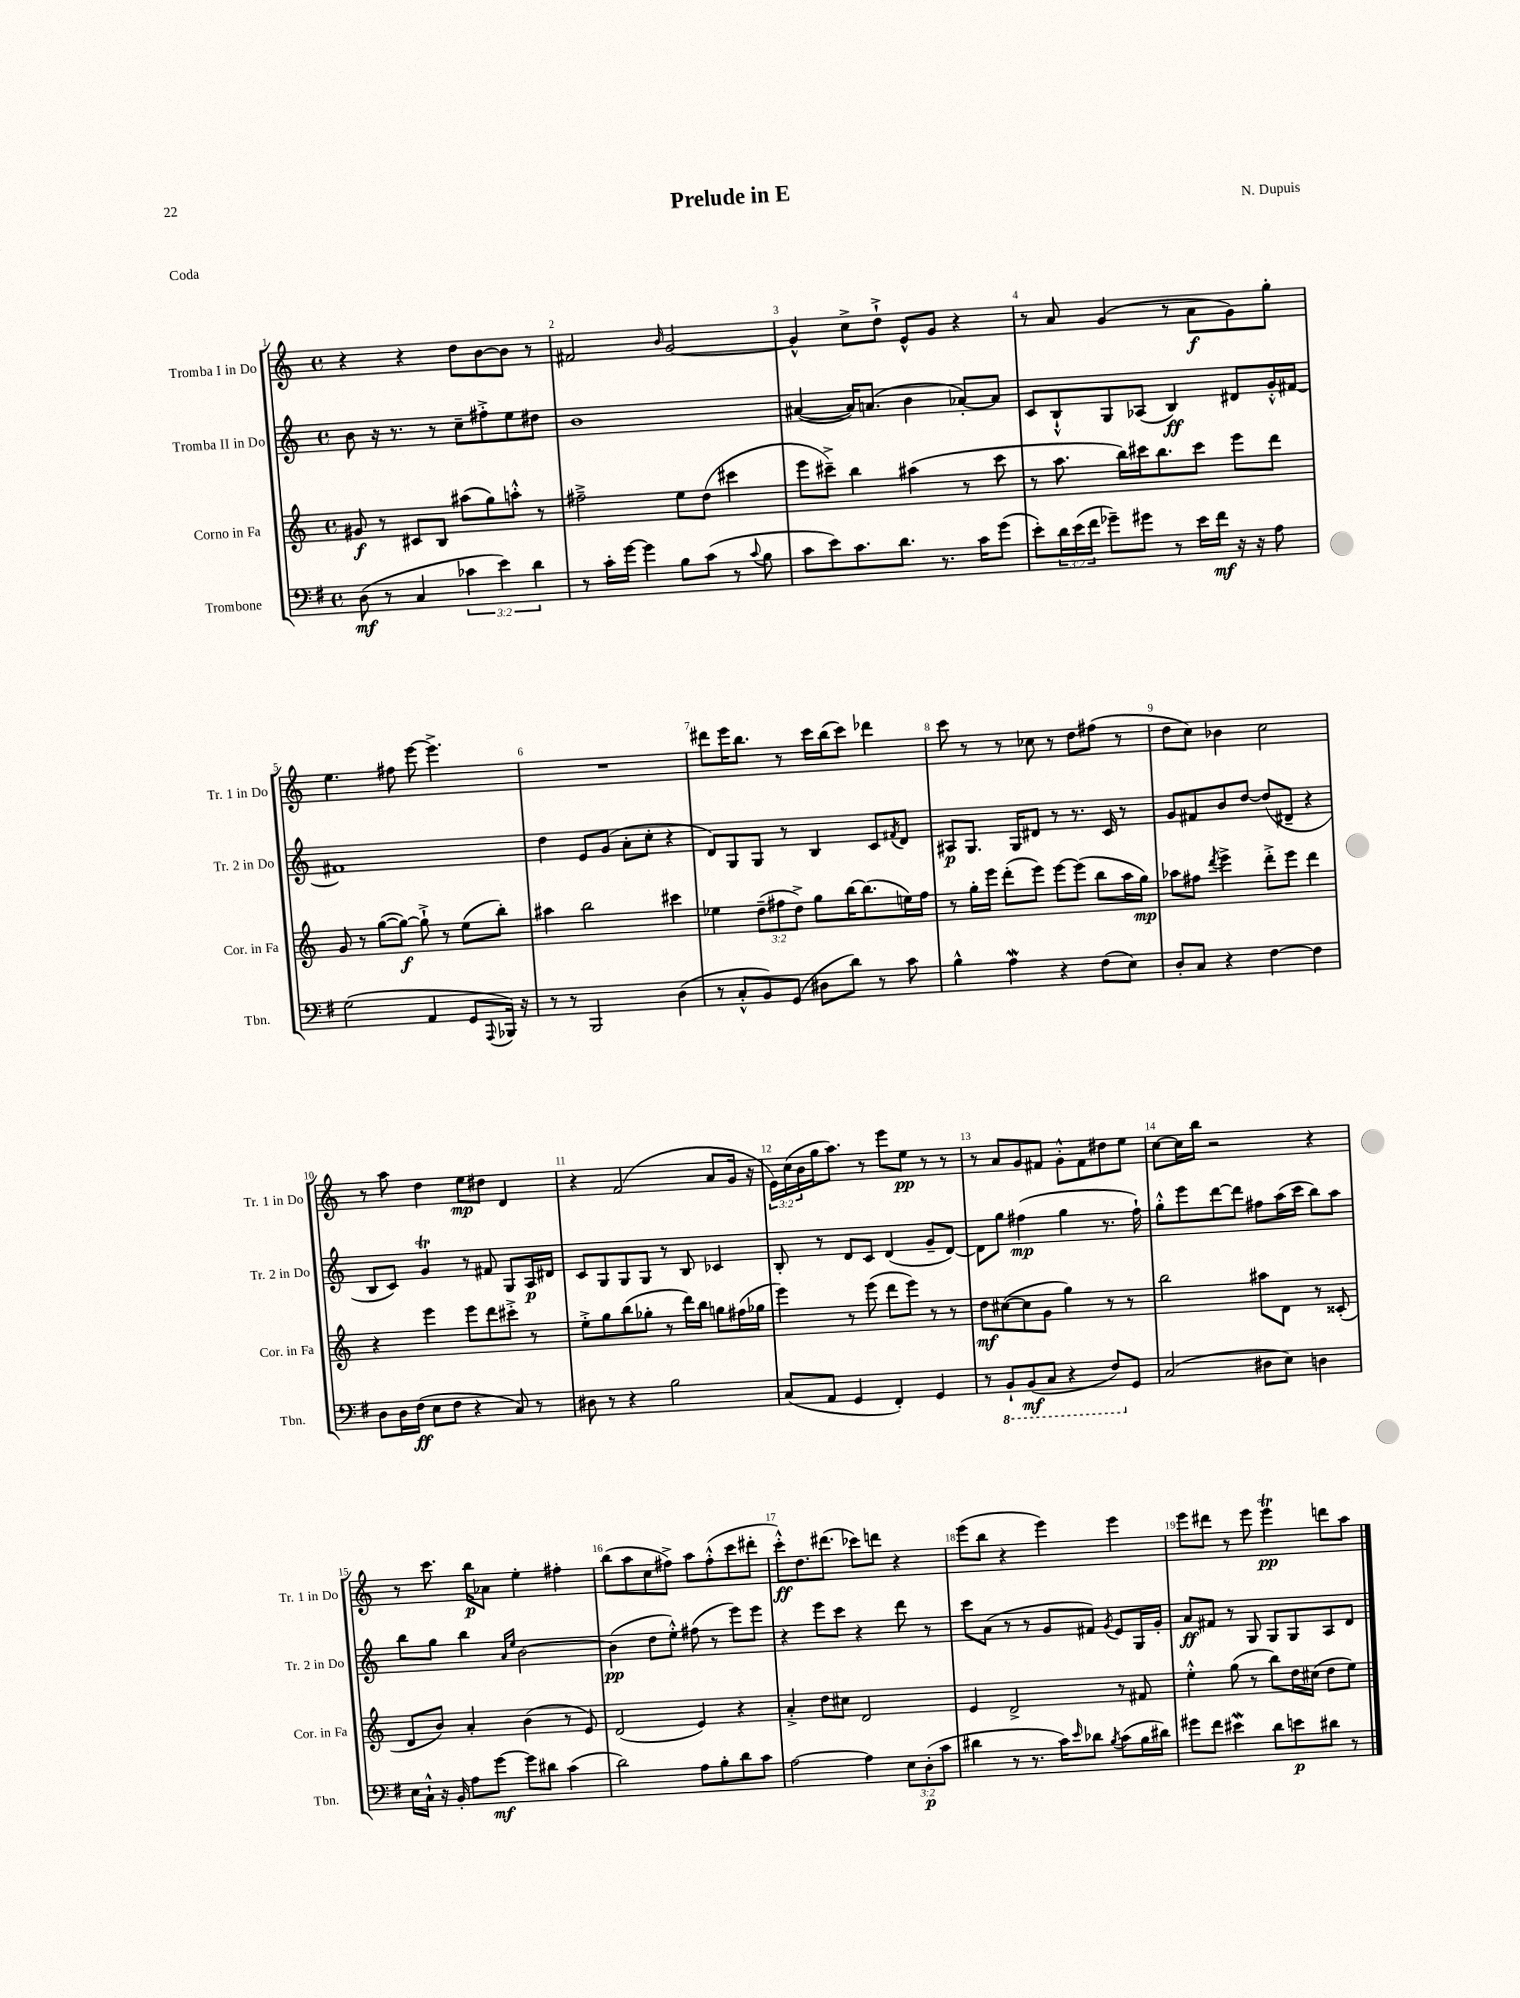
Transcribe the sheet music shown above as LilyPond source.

\header { title = "Prelude in E" composer = "N. Dupuis" piece = "Coda" }
<<
\new StaffGroup <<
\new Staff = "s0" \with { instrumentName = "Tromba I in Do" shortInstrumentName = "Tr. 1 in Do" } {
    \clef treble \key c \major \defaultTimeSignature \time 4/4 \override Staff.TupletNumber.text = #tuplet-number::calc-fraction-text
    r4 r4 d''8 b'8~ b'8 r8 |
    fis'2 \grace { b'16 } g'2~ |
    g'4-^ c''8-> d''8-!-> e'8-^ g'8 r4 |
    r8 a'8 g'4( r8 a'8\f g'8) g''8-. |
    e''4. fis''8 e'''8~ e'''4.-> |
    R1 |
    dis'''8 e'''16 b''8. r8 c'''16 b''16( c'''8) des'''4 |
    c'''8 r8 r8 ces''8 r8 d''8 fis''8( r8 |
    d''8 c''8) bes'4 c''2 |
    r8 a''8 d''4 e''8\mp dis''8 d'4 |
    r4 f'2( a'8 g'16 r16 |
    \tuplet 3/2 { e'16) c''16( b'16 } g''16 a''8.) r8 e'''8 e''8\pp r8 r8 |
    r8 a'8 g'8 fis'8 g'8-.-^ fis'8 dis''8 e''8 |
    c''8~ c''16 b''16 r2 r4 |
    r8 c'''8. b''16\p aes'8 e''4-. fis''4-. |
    b''8( a''8 c''8 fis''8->) a''8 fis''8-.-^( c'''8 dis'''8-. |
    c'''8-.-^\ff) d''8. dis'''8.( ces'''8) d'''8 r4 |
    e'''8( b''8 r4 e'''4) e'''4 |
    e'''8 dis'''8 r8 e'''8 e'''4\trill\pp d'''8 a''8 \bar "|." |
}
\new Staff = "s1" \with { instrumentName = "Tromba II in Do" shortInstrumentName = "Tr. 2 in Do" } {
    \clef treble \key c \major \defaultTimeSignature \time 4/4
    b'8 r16 r8. r8 c''8-- fis''8-.-> e''8 dis''8 |
    b'1 |
    ais'4~( ais'16) a'8.( b'4 aes'8~-.) aes'8 |
    c'8 b8-!-^ g8 aes8( b4\ff) dis'8 g'16-.-^ fis'16~ |
    fis'1 |
    d''4 e'8 g'8( a'8-. c''8-. r4 |
    d'8) g8 g8 r8 b4 c'8 \acciaccatura { fis'8 } d'8 |
    ais8\p g8. g16 dis'8 r8 r8. c'16 r8 |
    g'8 fis'8 b'8 d''8~ d''8( dis'8-- r4 |
    b8 c'8) g'4\trill r8 fis'8 g8 a16\p dis'16 |
    c'8 g8 g8 g8 r8 b8 ces'4 |
    b8-. r8 d'8 c'8 d'4( g'8-- d'8~) |
    d'8 g''8 fis''4\mp( g''4 r8. fis''16-!) |
    g''8-.-^ e'''8 d'''8~ d'''8 fis''8 a''16( c'''16 b''8) a''8 |
    b''8 g''8 b''4 \grace { a'16 e''16 } b'2~ |
    b'4\pp( d''8 e''8-.-^) fis''8( r8 e'''8) e'''8 |
    r4 e'''8 c'''8 r4 d'''8 r8 |
    c'''8 a'8( r8 r8 g'8 fis'8) \acciaccatura { g'8 } e'8 g16 g'16-. |
    a'8\ff fis'8 r8 g8 g8 g8 a8 d'8 \bar "|." |
}
\new Staff = "s2" \with { instrumentName = "Corno in Fa" shortInstrumentName = "Cor. in Fa" } {
    \clef treble \key c \major \defaultTimeSignature \time 4/4 \override Staff.TupletNumber.text = #tuplet-number::calc-fraction-text
    gis'8\f r8 cis'8 b8 ais''8( g''8) a''8-.-^ r8 |
    fis''2---> e''8 d''8( cis'''4 |
    e'''8 cis'''8--->) b''4 ais''4( r8 cis'''8 |
    r8 a''8. b''16) cis'''16 b''8. cis'''8 e'''8 d'''8 |
    g'8 r8 g''8~( g''8~\f) g''8-!-> r8 e''8( b''8-.) |
    ais''4 b''2 cis'''4 |
    ees''4 \tuplet 3/2 { d''8--( fis''8 d''8->) } g''8 b''16~ b''8.( e''16) fis''16 |
    r8 g''16-. e'''16 d'''8-.( e'''8) e'''8~ e'''8( b''8 a''16 g''16\mp) |
    aes''8 fis''8 \acciaccatura { d'''8 } e'''4-> d'''8-.-> e'''8 d'''4 |
    r4 e'''4 e'''8 d'''8 cis'''8-.-> r8 |
    e''8-.-> g''8 b''8( ges''8-. r8 d'''16) b''16 g''8 fis''16( ges''16 |
    e'''4) r8 e'''8( d'''8 e'''8) r8 r8 |
    d''8\mf cis''8~( cis''8 g'8 g''4) r8 r8 |
    b''2 ais''8 d'8 r8 cisis'8-.( |
    d'8 b'8) a'4-. b'4( r8 e'8) |
    d'2( e'4) r4 |
    a'4-.-> d''8 cis''8 d'2 |
    e'4 d'2-> r8 fis'8 |
    e''4-.-^ g''8( r8 b''8) d''16 cis''16( d''8 e''8) \bar "|." |
}
\new Staff = "s3" \with { instrumentName = "Trombone" shortInstrumentName = "Tbn." } {
    \clef bass \key g \major \defaultTimeSignature \time 4/4 \override Staff.TupletNumber.text = #tuplet-number::calc-fraction-text
    d8\mf( r8 c4 \tuplet 3/2 { ces'4 e'4) d'4 } |
    r8 c'16-. g'16~ g'4 b8 c'8( r8 \appoggiatura { c'8 } b8 |
    c'8 e'8) c'8. d'8. r8. c'16 g'8( |
    e'8-.) \tuplet 3/2 { d'16 e'16( fis'16 } ges'8--) gis'8 r8 e'16 fis'16\mf r16 r16 a8 |
    g2( a,4 g,8 \appoggiatura { a,,8 } bes,,16) r16 |
    r8 r8 b,,2 d4( |
    r8 c8-.-^ b,8) g,8( dis8 d'8) r8 c'8 |
    b4-^ a4\mordent r4 fis8( e8) |
    d8-. c8 r4 fis4~ fis4 |
    d8 d16 fis16\ff( e8 fis8 r4 c8) r8 |
    dis8 r8 r4 b2 |
    c8( a,8 g,4 fis,4-.) g,4 |
    r8 \ottava #-1 b,,8-! b,,8\mf( c,8 r4 fis,8) \ottava #0 g,8 |
    c2( dis8 e8) d4 |
    e16 c16-!-^ r16 b,16-. a8 g'8~\mf g'8 dis'8 c'4( |
    d'2) a8 b8-. d'8 c'8 |
    a2~ a4 \tuplet 3/2 { e8 d8-.\p( c'8 } |
    dis'4 r8 r8. c'16) \grace { e'16 } des'8 \acciaccatura { b8 } c'8( b16 dis'16) |
    gis'8 fis'8 eis'4\mordent d'8 e'8\p dis'8 r8 \bar "|." |
}
>>
>>
\layout { \context { \Score \override BarNumber.break-visibility = ##(#f #t #t) barNumberVisibility = #all-bar-numbers-visible } }
